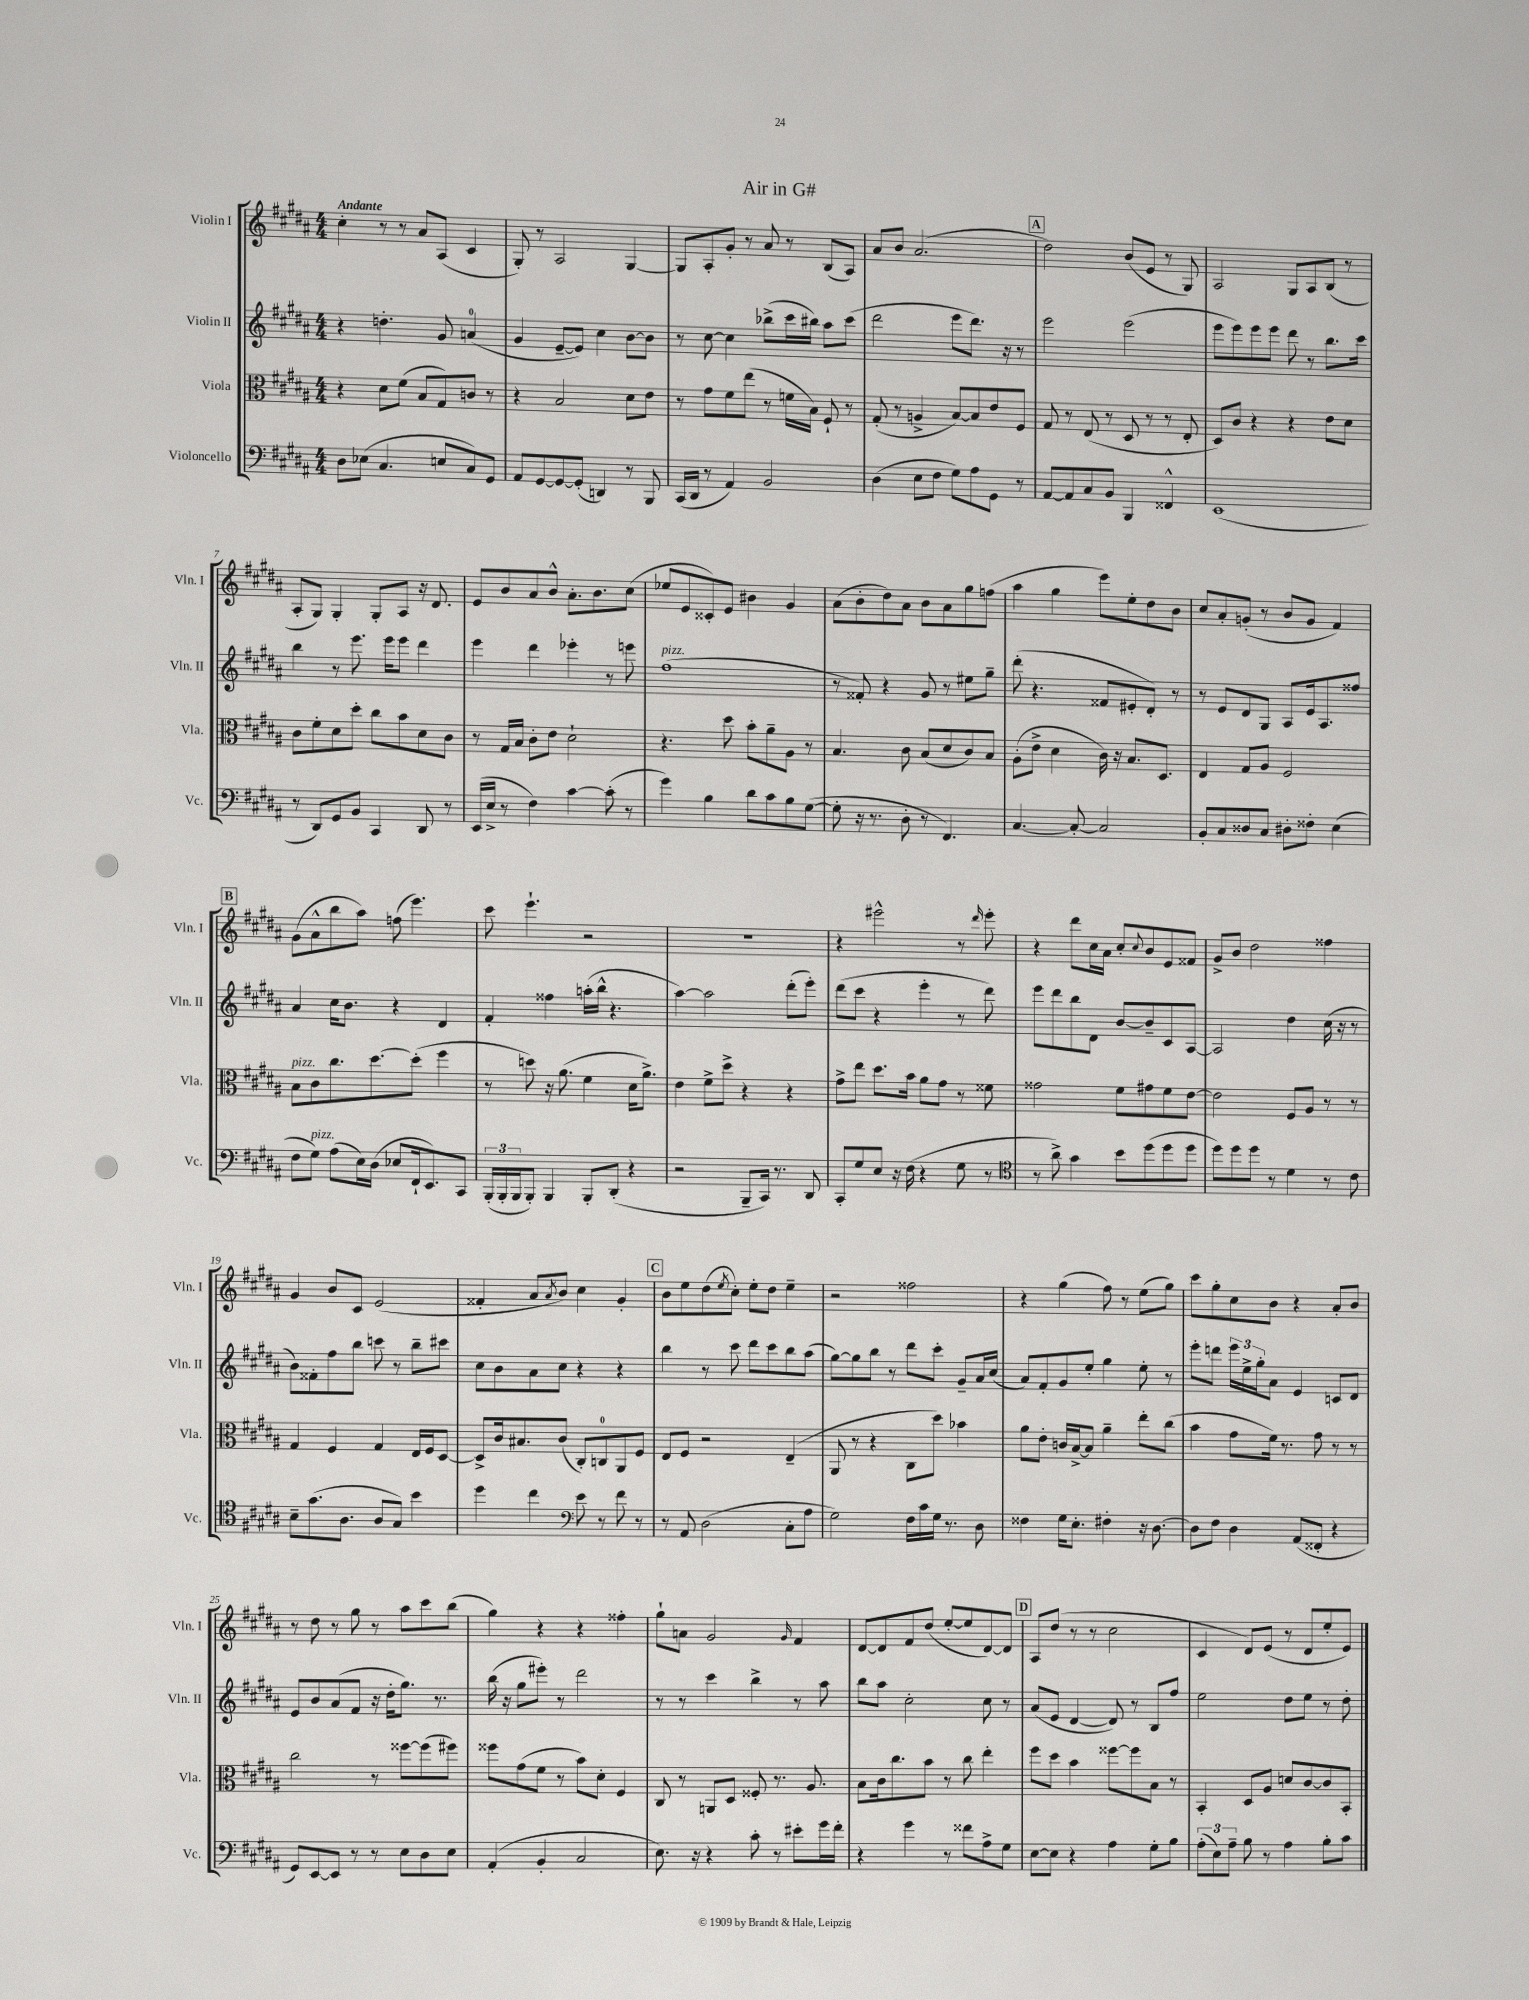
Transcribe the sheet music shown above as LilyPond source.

\header { title = "Air in G#" }
<<
\new StaffGroup <<
\new Staff = "s0" \with { instrumentName = "Violin I" shortInstrumentName = "Vln. I" } {
    \clef treble \key b \major \numericTimeSignature \time 4/4 \tempo "Andante"
    cis''4-. r8 r8 ais'8 ais8( cis'4 |
    gis8-.) r8 ais2 gis4~ |
    gis8 ais8-. gis'8-. r8 ais'8 r8 b8( ais8) |
    ais'8 b'8 ais'2.( |
    \mark \markup { \box "A" } dis''2) b'8( e'8 r8 gis8) |
    ais2 gis8 ais8 b8( r8 |
    ais8-. gis8) gis4-. gis8-. ais8 r16 dis'8. |
    e'8 b'8 ais'8 b'8-^ ais'8.-. b'8. cis''8( |
    ees''8 e'8 cisis'8-.) e'8 bis'4 gis'4 |
    ais'8( b'8-. dis''8) ais'8 b'8 ais'8 gis''8 f''8( |
    ais''4 gis''4 e'''8) e''8-. dis''8 b'8 |
    cis''8 ais'8-. g'8-.( r8 b'8 g'8 fis'4) |
    \mark \markup { \box "B" } gis'8( ais'8-^ b''8 ais''8) f''8( e'''4.) |
    cis'''8 e'''4.-! r2 |
    R1 |
    r4 eis'''2-^ r8 \grace { dis'''16 } eis'''8-. |
    r4 dis'''8 cis''16 ais'16 cis''8-. \appoggiatura { cis''8 } b'8 e'8 fisis'8 |
    gis'8-> b'8 dis''2 fisis''4 |
    gis'4 b'8 cis'8 e'2( |
    fisis'4-. ais'8 \acciaccatura { ais'8 } b'8) cis''4 gis'4-. |
    \mark \markup { \box "C" } b'8 e''8 dis''8( \acciaccatura { e''8 } cis''8-.) e''8-. dis''8 e''4-- |
    r2 fisis''2 |
    r4 gis''4( fis''8) r8 e''8( gis''8) |
    cis'''8 gis''8-. cis''8 b'8 r4 ais'8-. b'8 |
    r8 dis''8 r8 gis''8 r8 ais''8 cis'''8 b''8( |
    gis''4) r4 r4 fisis''4-. |
    gis''8-! a'8 gis'2 \grace { gis'16 } fis'4 |
    dis'8~ dis'8 fis'8 dis''8( e''8~-. e''8 dis'8~) dis'8 |
    \mark \markup { \box "D" } ais8 dis''8( r8 r8 cis''2 |
    cis'4 dis'8) e'8( r8 dis'8 e''8-. e'8) \bar "|." |
}
\new Staff = "s1" \with { instrumentName = "Violin II" shortInstrumentName = "Vln. II" } {
    \clef treble \key b \major \numericTimeSignature \time 4/4
    r4 d''4.-. gis'8 a'4-0( |
    gis'4 e'8~-- e'8) cis''4 b'8~ b'8 |
    r8 cis''8~ cis''4 bes''8->( cis'''16 bis''16) ais''8 cis'''8( |
    dis'''2 e'''8 dis'''8.) r16 r8 |
    \mark \markup { \box "A" } e'''2 e'''2( |
    e'''8 e'''8) e'''8 e'''8 dis'''8 r8 b''8. cis'''16 |
    b''4 r8 e'''8. e'''16 e'''8 dis'''4 |
    e'''4 dis'''4 ees'''4-. r8 e'''8 |
    fis''1^\markup { \italic "pizz." }( |
    r8 fisis'8-.) r4 gis'8 r8 eis''8 gis''8-- |
    dis'''8-.( r4. fisis'8 eis'8-. dis'8-.) r8 |
    r8 e'8 dis'8 gis8 ais8 e'16 ais8. fisis''8 |
    \mark \markup { \box "B" } ais'4 cis''16 b'8. r4 dis'4 |
    fis'4-. fisis''4 a''16-.( b''16-^ r4. |
    ais''4~) ais''2 dis'''8-.( e'''8-.) |
    dis'''8( cis'''8 r4 e'''4-. r8 dis'''8) |
    e'''8 dis'''8 b''8 dis'8 b'8~ b'8-- cis'8 ais8~ |
    ais2 dis''4 cis''16( r16 r8 |
    b'8) fisis'8-. fis''8 b''8 c'''8 r8 b''8-- cis'''8 |
    cis''8 b'8 ais'8 cis''8 r4 r4 |
    \mark \markup { \box "C" } b''4 r8 cis'''8 dis'''8 cis'''8 b''8 ais''8( |
    gis''8~) gis''8 b''8 r8 dis'''8 cis'''8-. gis'8-- ais'16 cis''16( |
    ais'8) fis'8-. gis'8 e''8-. gis''4 e''8-. r8 |
    e'''8-. d'''8 \tuplet 3/2 { e'''16 e''16-> gis''16-. } ais'8 e'4 c'8 dis'8 |
    e'8 b'8 ais'8( fis'8 r16 dis''16-. gis''8.) r8. |
    b''16( r16 gis''8 eis'''8-.) r8 dis'''2 |
    r8 r8 cis'''4 b''4-> r8 ais''8 |
    b''8 ais''8 cis''2-. cis''8 r8 |
    \mark \markup { \box "D" } ais'8( e'8 dis'4~ dis'8) r8 b8 fis''8 |
    e''2 dis''8 e''8 r8 dis''8-. \bar "|." |
}
\new Staff = "s2" \with { instrumentName = "Viola" shortInstrumentName = "Vla." } {
    \clef alto \key b \major \numericTimeSignature \time 4/4
    r4 dis'8 fis'8( b8 gis8) c'8 r8 |
    r4 b2 dis'8 e'8 |
    r8 gis'8 fis'8 e''8( r8 f'16 b16) fis8-! r8 |
    gis8-.( r8 a4-> b8~) b8 e'8 fis8 |
    \mark \markup { \box "A" } gis8 r8 e8( r8 dis8 r8 r8 e8-. |
    dis8) cis'8 r4 r4 e'8 dis'8 |
    cis'8 fis'8-. dis'8 dis''8-. cis''8 b'8 dis'8 cis'8 |
    r8 gis16 b16 cis'8-. e'8 dis'2-! |
    r4. dis''8 b'8-. ais'8-- ais8 r8 |
    b4. cis'8 b8( dis'8 cis'8) b8 |
    ais8-.( e'8-> dis'4 cis'16) r16 b8. dis8. |
    e4 gis8 ais8 fis2 |
    \mark \markup { \box "B" } b8^\markup { \italic "pizz." } cis'8 cis''8. dis''8.~ dis''8-.( fis''4 |
    r8 d''8) r16 ais'8.( fis'4 dis'16 ais'8.->) |
    e'4 fis'8-> dis''8-> r4 r4 |
    gis'8-> e''8 dis''8. b'16 ais'8 gis'8 r8 fisis'8 |
    gisis'2 fis'8 gis'8 fis'8 e'8~ |
    e'2 fis8 ais8 r8 r8 |
    gis4 fis4 gis4 e16 fis16 dis8~ |
    dis8-> cis'16 bis8. cis'8( cis8-.) c8-0 ais,8 fis8 |
    \mark \markup { \box "C" } e8 fis8 r2 e4--( |
    ais,8 r8 r4 cis8 dis''8) bes'4 |
    ais'8 e'8-. c'16 b16~-> b8 ais'4-- e''8-. cis''8( |
    b'4 gis'8 fis'16) r8. gis'8 r8 r8 |
    cis''2 r8 fisis''8~ fisis''8( fis''8) |
    fisis''8 gis'8( fis'8 r8 b'8) dis'8-. fis4 |
    cis8 r8 a,8 dis8 fisis8-. r8. ais8. |
    b8 cis'16 cis''8. b'8 r8 cis''8 e''4-. |
    \mark \markup { \box "D" } fis''8 dis''8 b'4 fisis''8~ fisis''8 b8 r8 |
    b,4-. dis8 ais8 d'8 cis'8~ cis'8 b,8-. \bar "|." |
}
\new Staff = "s3" \with { instrumentName = "Violoncello" shortInstrumentName = "Vc." } {
    \clef bass \key b \major \numericTimeSignature \time 4/4
    dis8 ees8( cis4. e8 cis8) gis,8 |
    ais,8 gis,8~ gis,8~ gis,8-.( d,4) r8 b,,8 |
    cis,16( dis,16 r8 ais,4) b,2 |
    dis4( e8 fis8 gis8) ais8 gis,8 r8 |
    \mark \markup { \box "A" } ais,8~ ais,8 cis8 b,8 b,,4 fisis,4-^ |
    e,1( |
    r8 dis,8) gis,8 b,8 cis,4 dis,8 r8 |
    e,16( e16-> r8 fis4) cis'4~ cis'8-.( r8 |
    gis'4) b4 dis'8 cis'8 b8 gis8~( |
    gis8-. r16 r8. dis8-. r8 fis,4.) |
    cis4.~ cis8~-. cis2 |
    b,8-. cis8 disis8 cis8 dis8-. fisis8-. e4( |
    \mark \markup { \box "B" } fis8 gis8^\markup { \italic "pizz." }) ais8( e16) dis16( ees8 fis,16-! e,8.) cis,8 |
    \tuplet 3/2 { b,,16-.( b,,16-. b,,16 } b,,8-.) b,,4 b,,8-. dis,8-.( r4 |
    r2 b,,8-- cis,16) r8. dis,8 |
    cis,8-. gis8 e8 r16 fis16( r4 gis8 r8 |
    \clef tenor r8 ais'8->) gis'4 b'8 dis''8( dis''8 dis''8 |
    dis''8) dis''8 dis''8 r8 dis'4 r8 cis'8 |
    b8-- gis'8.( ais8. ais8 gis8) b'4 |
    dis''4 cis''4 \clef bass e'8 r8 fis'8 r8 |
    \mark \markup { \box "C" } r8 ais,8 dis2( cis8-. ais8 |
    gis2) fis16 cis'16 gis16 r8. dis8 |
    fisis4 gis16 e8.-. fis4-. r16 dis8.~ |
    dis8 fis8 dis4 ais,8( fisis,8-. r4 |
    gis,8) e,8~ e,8 r8 r8 e8 dis8 e8 |
    ais,4-.( b,4-. cis2 |
    e8.) r16 r4 cis'8-. r8 eis'8-. gis'16 fis'16-. |
    r4 gis'4 r8 fisis'8 ais8-> gis8 |
    \mark \markup { \box "D" } e8~ e8 r4 ais4 gis8-. b8 |
    \tuplet 3/2 { ais8-.( e8) ais8-- } b8 r8 ais4 b8-. cis'8 \bar "|." |
}
>>
>>
